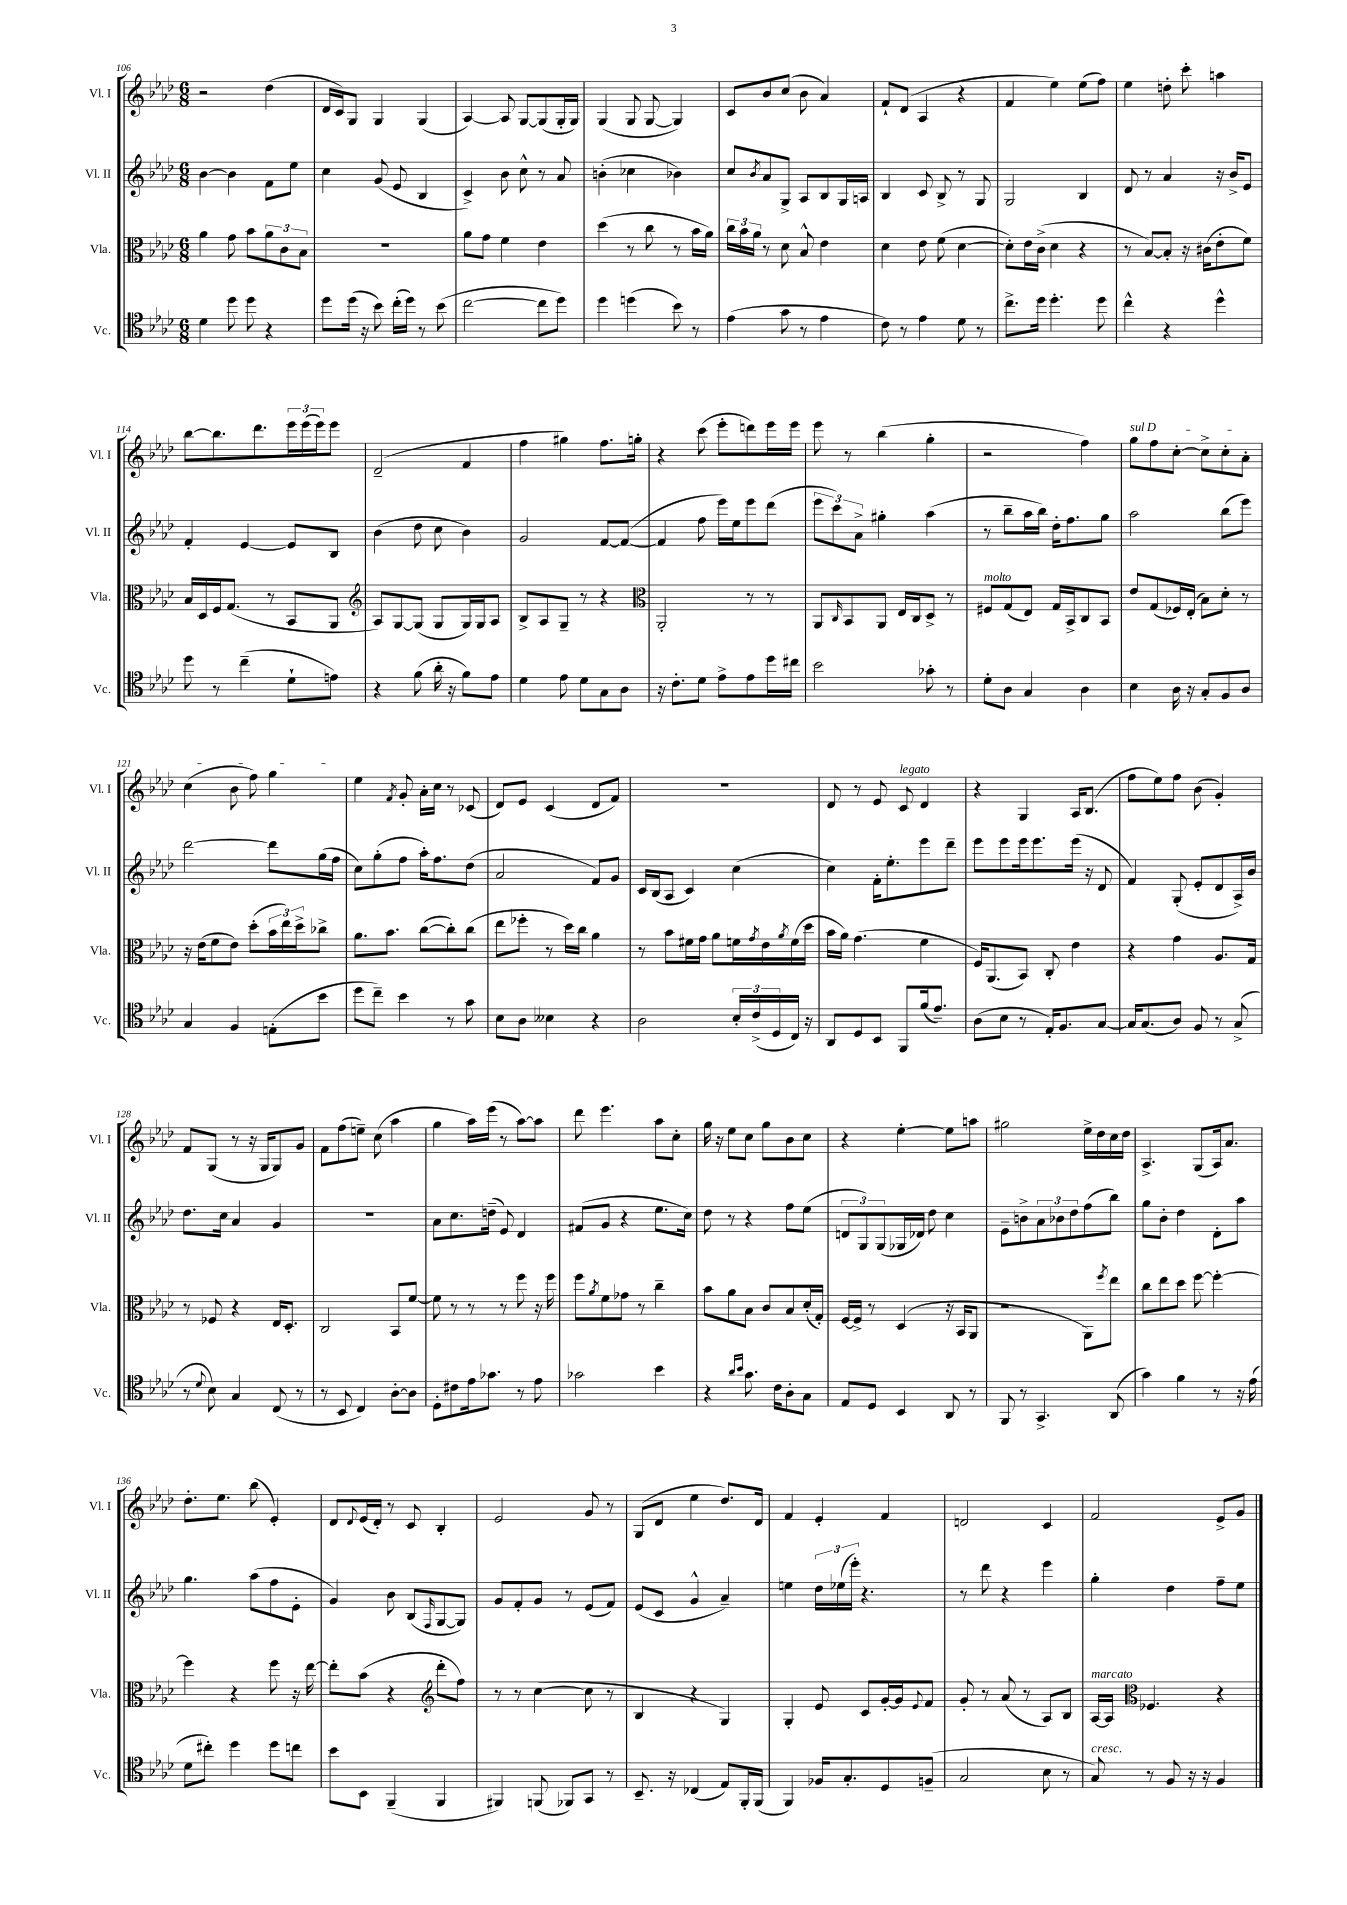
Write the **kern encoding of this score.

**kern	**kern	**kern	**kern
*staff4	*staff3	*staff2	*staff1
*clefC4	*clefC3	*clefG2	*clefG2
*k[b-e-a-d-]	*k[b-e-a-d-]	*k[b-e-a-d-]	*k[b-e-a-d-]
*M6/8	*M6/8	*M6/8	*M6/8
4d-	4a-	[4b-	2r
8dd-	8g	4b-]	.
8dd-	8b-	.	.
4r	12a-	8f	(4dd-
.	12c	.	.
.	.	8ee-	.
.	12B-	.	.
=	=	=	=
8dd-	2.r	4cc	16d-
.	.	.	16c)
(16dd-	.	.	8G
16r	.	.	.
8b-)	.	(8g	4G
(16cc'	.	8e-	.
16dd-)	.	.	.
8r	.	4B-	(4G
(8b-	.	.	.
=	=	=	=
[2cc	8a-	4c^)	[4A-)
.	8g	.	.
.	4f	8b-	8A-]
.	.	8cc^^	[8G
8cc]	4e-	8r	(8G]
8dd-)	.	8a-	16G'
.	.	.	16G)
=	=	=	=
4dd-	(4dd-	(4b'	(4G
(4dd	8r	4cc-	8G
.	8cc	.	[8G
8b-)	8r	4b-)	4G])
8r	16b-	.	.
.	16a-)	.	.
=	=	=	=
(4e-	24cc	8cc	8c
.	24b-	.	.
.	24a-	.	.
.	.	8qb-	.
.	8r	8a-	8b-
8g	8d-	8G^	(8cc
8r	8B-^^	8A-	8b-
4e-	4e-	8B-	4a-)
.	.	16G	.
.	.	16A	.
=	=	=	=
8c)	4d-	4B-	8f`
8r	.	.	(8d-
4e-	8e-	8c	4A-
.	(8f	8B-^	.
8d-	[4d-	8r	4r
8r	.	8G	.
=	=	=	=
8.cc^	8d-'])	2G	4f
.	16e-	.	.
16dd-	(16c^	.	.
4.dd-'	4d-	.	4ee-)
.	4r	4B-	(8ee-
8dd-	.	.	8ff)
=	=	=	=
4cc^^	8r	8d-	4ee-
.	[8B-)	8r	.
4r	8B-']	4a-	8dd'
.	16r	.	8ccc'
.	(16c#	.	.
4dd-^^	8e-'	16r	4aa
.	.	16b-^	.
.	8f)	8e-	.
=	=	=	=
8dd-	16B-	4f'	[8bb-
.	16D-	.	.
8r	16F	.	8.bb-]
.	(8.G	.	.
(4cc~	.	[4e-	.
.	.	.	8.ddd-
.	8r	.	.
8d-`	8BB-	8e-]	24eee-
.	.	.	(24eee-
.	.	.	24eee-)
8e)	8AA-	8B-	8eee-
=	=	=	=
*	*clefG2	*	*
4r	8A-)	(4b-	(2d-~
.	[8G	.	.
(8f	(8G]	8dd-	.
16a-'	8G	8cc	.
16r	.	.	.
8f)	16G)	4b-)	4f
.	16G	.	.
8e-	8A-	.	.
=	=	=	=
4d-	8B-^	2g	4ff
.	8A-	.	.
8e-	8G~	.	4gg#)
8d-	8r	.	.
8G	4r	[8f	8.ff
8A-	.	(8f_	.
.	.	.	16gg'
=	=	=	=
*	*clefC3	*	*
16r	2AA-'	4f]	4r
8.c'	.	.	.
8d-	.	8ff	(8ccc
8e-^	.	16eee-)	8eee-'
.	.	16ee-	.
8e-	8r	8eee-	8ddd)
16dd-	8r	(8ddd-	16eee-
16cc#	.	.	16eee-
=	=	=	=
2b-	8AA-	12eee-	8eee-
.	.	12ccc)	.
.	16qqC	.	.
.	8BB-	.	8r
.	.	12a-^	.
.	8AA-	4gg#'	(4bb-
.	16E-	.	.
.	16C	.	.
8g-'	8D-^	(4aa-	4gg'
8r	8r	.	.
=	=	=	=
8d-'	8F#	8r	2r
8A-	(8G	8bb-~	.
4G	8E-)	16aa-	.
.	.	16bb-)	.
.	16G	16dd-'	.
.	16BB-^	8.ff	.
4A-	8C	.	4ff)
.	8BB-	8gg	.
=	=	=	=
4B-	8e-	2aa-	8gg
.	(8G	.	8ff
16A-	16F-)	.	[8cc'
16r	(16E-'	.	.
8G'	8B-)	.	8cc^]
8F	8d-'	(8bb-	8cc'
8A-	8r	8eee-)	8a-'
=	=	=	=
4G	16r	[2ddd-	(4cc
.	(16e-	.	.
.	8f	.	.
4F	8e-)	.	8b-
.	(8dd-'	.	8ff)
(8E'	24b-	8ddd-]	4gg
.	24ee-)	.	.
.	24dd-^	.	.
8b-	8cc-^	(16gg	.
.	.	16ff	.
=	=	=	=
8dd-	8.a-	8cc)	4ee-
8cc~)	.	(8gg'	.
.	8.b-	.	.
.	.	.	8qf
4b-	.	8ff	8g'
.	([8cc	16aa-')	16a-'
.	.	8.ff	16cc
8r	8cc'])	.	8r
8g	(8cc	(8dd-	(8c-
=	=	=	=
8B-	8ee-	2a-	8d-)
8A-	8ff-'	.	8e-
4B--	8r	.	(4c
.	16dd-)	.	.
.	16cc	.	.
4r	4a-	8f)	8d-
.	.	8g	8f)
=	=	=	=
2A-	8r	16c	2.r
.	.	(16B-	.
.	8b-	8A-	.
.	16f#	4c)	.
.	16g	.	.
.	8a-	.	.
24B-'	16f	(4cc	.
(24c^	.	.	.
.	8qg	.	.
.	16e-	.	.
24D-	.	.	.
.	8qa-	.	.
16C)	(16f	.	.
16r	16dd-	.	.
=	=	=	=
8AA-	16b-	4cc)	8d-
.	16a-)	.	.
8D-	(4.g	.	8r
8BB-	.	16f'	8e-
.	.	8.ee-'	.
8FF	.	.	8c
(16f	4f	8eee-	4d-
8.e-~)	.	.	.
.	.	8ddd-~	.
=	=	=	=
(8A-	16F)	8eee-	4r
.	(8.AA-	.	.
8B-	.	8eee-	.
8r	8BB-)	16eee-	4G
.	.	8.eee-	.
16E-')	8C'	.	.
8.F	.	.	.
.	4e-	(16eee-	16A-
.	.	16r	(8.B-
[8G	.	8d-	.
=	=	=	=
16G]	4r	4f)	8ff
(8.G	.	.	.
.	.	.	8ee-)
8A-)	4g	(8G'	8ff
8F	.	8e-'	(8b-
8r	8.A-	8d-	4g')
(8G^	.	16A-^)	.
.	16G	16b-	.
=	=	=	=
8r	8r	8.dd-	8f
8qqd-	.	.	.
8B-)	8F-	.	(8G
.	.	16cc	.
4G	4r	4a-	8r
.	.	.	16r
.	.	.	16G
(8C	16E-	4g	8G)
.	8.D-'	.	.
8r	.	.	8g
=	=	=	=
8r	2C	2.r	8f
8BB-	.	.	(8ff
4C)	.	.	8ee~)
.	.	.	(8cc
[8A-'	8BB-	.	4aa-
8A-]	[8f	.	.
=	=	=	=
8D-'	8f]	8a-	4gg
8c#	8r	8.cc	.
16e-	8r	.	16aa-)
8.g-	.	(16dd~	(16eee-
.	8r	8e-)	8r
8r	8ff	4d-	[8aa-)
8e-	16r	.	8aa-]
.	16ff	.	.
=	=	=	=
2g-	8ff	(8f#	8ddd-
.	8qa-	.	.
.	8f	8g	4.eee-
.	8g-	4r	.
.	8r	.	.
4b-	4cc~	8.ee-	8aa-
.	.	.	8cc'
.	.	16cc)	.
=	=	=	=
4r	8b-	8dd-	16gg
.	.	.	16r
.	8a-	8r	8ee-
16qqa-	.	.	.
16qqb-	.	.	.
8.g	8B-	4r	8cc
.	8c	.	8gg
16c	.	.	.
8A-'	8B-	8ff	8b-
8G	(16d-'	(8ee-	8cc
.	16G')	.	.
=	=	=	=
8E-	[16F	12d	4r
.	16F^]	.	.
.	.	12G)	.
8D-	8r	.	.
.	.	(12G	.
4BB-	(4D-	16G-	[4ee-'
.	.	16d-)	.
.	.	8dd-	.
8AA-	16r	4cc	8ee-]
.	16BB-	.	.
8r	8AA-	.	8aa
=	=	=	=
8FF	2r	8e-~	2gg#
8r	.	8b^	.
4.GG^	.	12a-	.
.	.	12b-	.
.	.	12dd-	.
.	8AA-)	(8ff	16ee-^
.	.	.	16dd-
.	8qff	.	.
(8AA-	8ee-	8bb-)	16cc
.	.	.	16dd-
=	=	=	=
4g)	8cc	8gg	4.A-^
.	8ee-	8b-'	.
4f	8dd-	4dd-	.
.	[8ff	.	(8G
8r	4ff'_	8d-'	16A-)
.	.	.	8.a-
16r	.	8aa-	.
(16e-	.	.	.
=	=	=	=
8d-	4ff]	4.gg	8.dd-'
8cc#')	.	.	.
.	.	.	8.ee-
4dd-	4r	.	.
.	.	(8aa-	(8bb-
8dd-	8ff	8ff	4e-')
8cc	16r	8e-'	.
.	[16ee-	.	.
=	=	=	=
8b-	8ee-']	4g)	8d-
.	.	.	8qqd-
8BB-	(8b-	.	(16e-
.	.	.	16d-')
(4FF~	4r	8b-	8r
.	.	(8B-	8c
*	*clefG2	*	*
.	.	16qqF	.
4FF	8ddd-'	[8G	4B-'
.	8ff)	8G])	.
=	=	=	=
4FF#)	8r	8g	2e-
.	8r	8f'	.
(8FF	([4cc	8g	.
8FF-)	.	8r	.
8GG	8cc]	(8e-	8g
8r	8r	8f)	8r
=	=	=	=
8.BB-~	4B-	(8e-	(8G
.	.	8c	8d-
16r	.	.	.
(4C-	4r	4g^^	4ee-
8E-)	4G)	4a-~)	8.dd-)
16FF'	.	.	.
(16FF	.	.	16d-
=	=	=	=
4FF)	4G'	4ee	4f
16F-	8e-	24dd-	4e-'
.	.	(24ee-	.
8.G'	.	.	.
.	.	24eee-')	.
.	8c	4.r	.
8D-	[16g'	.	4f
.	16g]	.	.
.	8qqe-	.	.
(8F~	8f	.	.
=	=	=	=
2G	8g'	8r	2d
.	8r	8ddd-	.
.	(8a-	4r	.
.	8r	.	.
8B-	8A-)	4eee-	4c
8r	8B-	.	.
=	=	=	=
8G)	[16A-	4gg'	2f
.	16A-]	.	.
*	*clefC3	*	*
8r	4.F-	.	.
8F	.	4dd-	.
16r	.	.	.
16r	.	.	.
4F	4r	8ff~	8e-^
.	.	8ee-	8g
==	==	==	==
*-	*-	*-	*-
